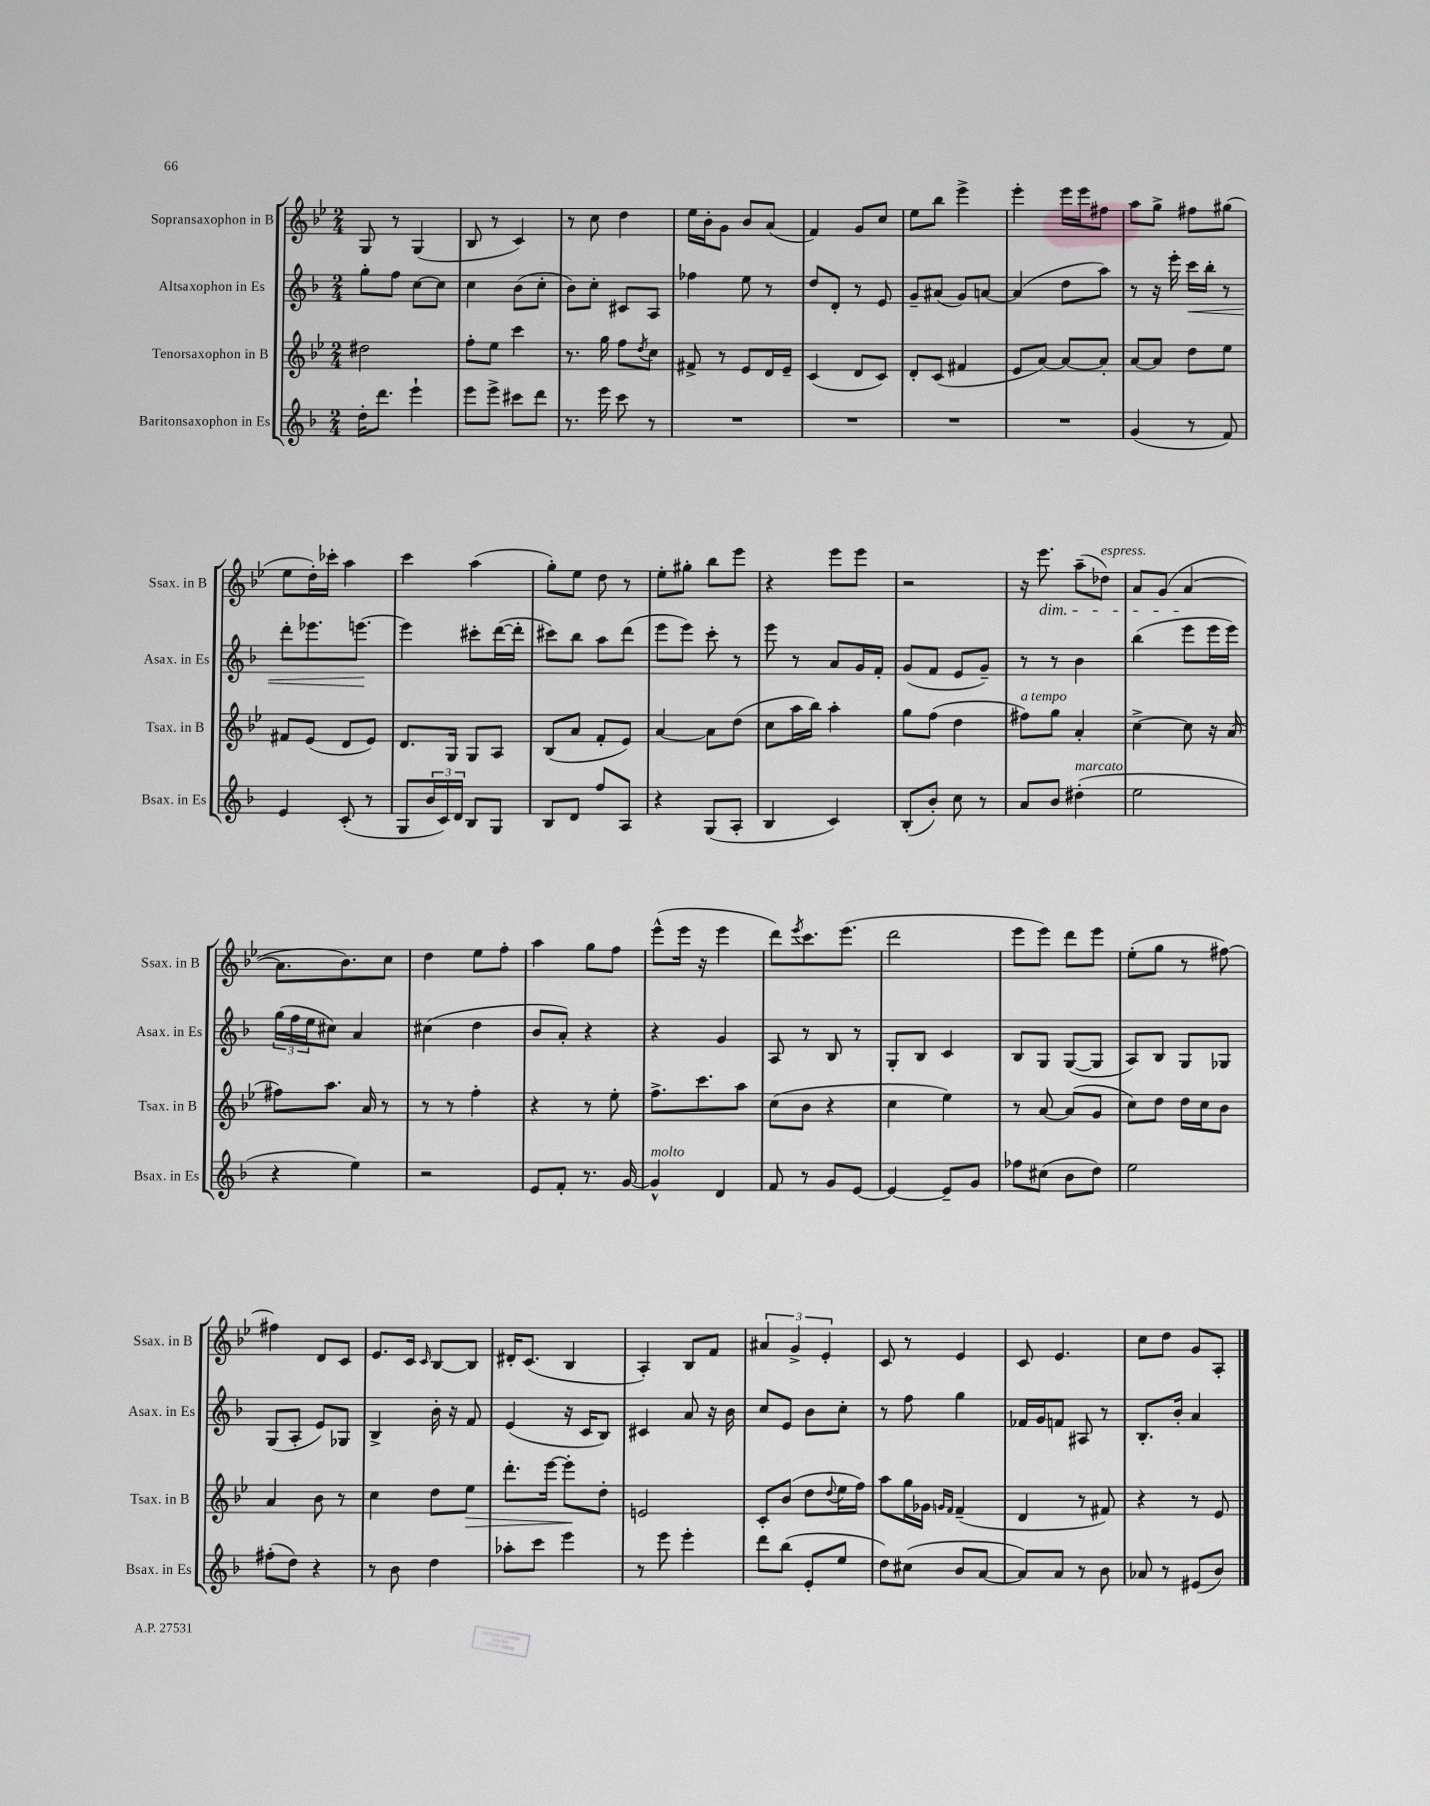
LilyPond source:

<<
\new StaffGroup <<
\new Staff = "s0" \with { instrumentName = "Sopransaxophon in B" shortInstrumentName = "Ssax. in B" } {
    \clef treble \key bes \major \numericTimeSignature \time 2/4
    g8 r8 g4( |
    bes8 r8 c'4) |
    r8 c''8 d''4 |
    ees''16 bes'16-. g'8 bes'8 a'8( |
    f'4) g'8 c''8 |
    ees''8 bes''8 ees'''4-> |
    ees'''4-. ees'''16 ees'''16 fis''8 |
    a''8 g''8-> fis''8 gis''8( |
    ees''8 d''16-.) ces'''16-. a''4 |
    c'''4 a''4( |
    g''8-.) ees''8 d''8 r8 |
    ees''8-. gis''8-. bes''8 ees'''8 |
    r4 ees'''8 ees'''8 |
    r2 |
    r16 ees'''8.\dim a''8--( des''8^\markup { \italic "espress." }) |
    a'8 g'8( a'4~\! |
    a'8. bes'8.) c''8 |
    d''4 ees''8 f''8-. |
    a''4 g''8 f''8 |
    ees'''8-^( ees'''16 r16 ees'''4 |
    d'''8) \acciaccatura { ees'''8 } c'''8. ees'''8.( |
    d'''2 |
    ees'''8 ees'''8) d'''8 ees'''8 |
    ees''8-.( g''8 r8 fis''8~) |
    fis''4 d'8 c'8 |
    ees'8. c'16 \grace { c'16 } bes8~ bes8 |
    dis'16-. c'8.( bes4 |
    a4-.) bes8 f'8 |
    \tuplet 3/2 { ais'4 g'4-> ees'4-. } |
    c'8 r8 ees'4 |
    c'8 ees'4. |
    c''8 d''8 g'8 a8-. \bar "|." |
}
\new Staff = "s1" \with { instrumentName = "Altsaxophon in Es" shortInstrumentName = "Asax. in Es" } {
    \clef treble \key f \major \numericTimeSignature \time 2/4
    g''8-. f''8 c''8~ c''8 |
    c''4 bes'8( c''8-. |
    bes'8) c''8-. cis'8 a8 |
    fes''4 e''8 r8 |
    d''8 d'8-. r8 e'8 |
    g'8-- ais'8( g'8) a'8~ |
    a'4( d''8 a''8) |
    r8 r16 e'''16-. c'''16\< bes''16-. r8 |
    d'''8-. ees'''8. e'''8.~\! |
    e'''4 cis'''8-. d'''16~( d'''16-. |
    cis'''8) bes''8 a''8 d'''8( |
    e'''8 e'''8) c'''8-. r8 |
    e'''8 r8 a'8 g'16 f'16-. |
    g'8( f'8 e'8 g'8--) |
    r8 r8 bes'4 |
    bes''4( e'''8 e'''16 e'''16) |
    \tuplet 3/2 { g''16( f''16 e''16 } cis''8) a'4 |
    cis''4( d''4 |
    bes'8 a'8-.) r4 |
    r4 g'4 |
    a8 r8 bes8 r8 |
    g8-. bes8 c'4 |
    bes8 g8 g8~( g8 |
    a8) bes8 g8 ges8 |
    g8( a8-. e'8) ges8 |
    bes4-> bes'16-. r16 f'8 |
    e'4( r16 c'16 bes8) |
    cis'4 a'8 r16 bes'16 |
    c''8 e'8 bes'8 c''8-. |
    r8 f''8 g''4 |
    fes'16 g'16 f'8 ais8 r8 |
    bes8.-. bes'16-. a'4 \bar "|." |
}
\new Staff = "s2" \with { instrumentName = "Tenorsaxophon in B" shortInstrumentName = "Tsax. in B" } {
    \clef treble \key bes \major \numericTimeSignature \time 2/4
    dis''2 |
    f''8-. ees''8 c'''4 |
    r8. g''16 f''8 \acciaccatura { d''8 } c''8 |
    fis'8-> r8 ees'8 d'16 ees'16-- |
    c'4( d'8 c'8) |
    d'8-. c'8( fis'4 |
    ees'8 a'8~) a'8~ a'8-. |
    a'8~ a'8 d''8 ees''8 |
    fis'8 ees'8( d'8 ees'8) |
    d'8. g16 g8 a8 |
    bes8( a'8 f'8-. ees'8) |
    a'4~ a'8 d''8( |
    c''8 a''16 bes''16) a''4-. |
    g''8 f''8( d''4 |
    fis''8^\markup { \italic "a tempo" }) g''8 a'4-. |
    c''4~-> c''8 r16 a'16( |
    fis''8) a''8. a'16 r8 |
    r8 r8 f''4-. |
    r4 r8 ees''8-. |
    f''8.-> c'''8. a''8 |
    c''8( bes'8 r4 |
    c''4 ees''4) |
    r8 a'8~ a'8( g'8 |
    c''8) d''8 d''16 c''16 bes'8 |
    a'4 bes'8 r8 |
    c''4 d''8 ees''8\> |
    d'''8.-. ees'''16~ ees'''8-.\! d''8-. |
    e'2 |
    c'8-. bes'8( d''8 \appoggiatura { d''8 } ees''16 f''16) |
    a''8 g''16 ges'16 \grace { g'16 f'16 } f'4--( |
    d'4 r8 fis'8) |
    r4 r8 ees'8 \bar "|." |
}
\new Staff = "s3" \with { instrumentName = "Baritonsaxophon in Es" shortInstrumentName = "Bsax. in Es" } {
    \clef treble \key f \major \numericTimeSignature \time 2/4
    d''16-. d'''8. e'''4-! |
    e'''8 e'''8-> cis'''8 d'''8 |
    r8. e'''16 c'''8 r8 |
    R2 |
    R2 |
    R2 |
    R2 |
    g'4( r8 f'8) |
    e'4 c'8-.( r8 |
    g8 \tuplet 3/2 { bes'16 c'16) d'16 } bes8 g8 |
    bes8 d'8 f''8 a8 |
    r4 g8( a8-. |
    bes4 c'4) |
    bes8-.( bes'8-.) c''8 r8 |
    a'8 bes'8 dis''4-.^\markup { \italic "marcato" }( |
    e''2 |
    r4 e''4) |
    r2 |
    e'8 f'8-. r8. g'16~ |
    g'4-^^\markup { \italic "molto" } d'4 |
    f'8 r8 g'8 e'8~ |
    e'4~ e'8-- g'8 |
    fes''8 cis''8( bes'8 d''8) |
    e''2 |
    fis''8-.( d''8) r4 |
    r8 bes'8 d''4 |
    aes''8-. c'''8 e'''4 |
    r8 e'''8 e'''4-. |
    d'''8 bes''8( e'8-. e''8 |
    d''8) cis''8( bes'8 a'8~ |
    a'8) a'8 r8 bes'8 |
    aes'8 r8 eis'8( bes'8) \bar "|." |
}
>>
>>
\layout { \context { \Score \remove "Bar_number_engraver" } }
